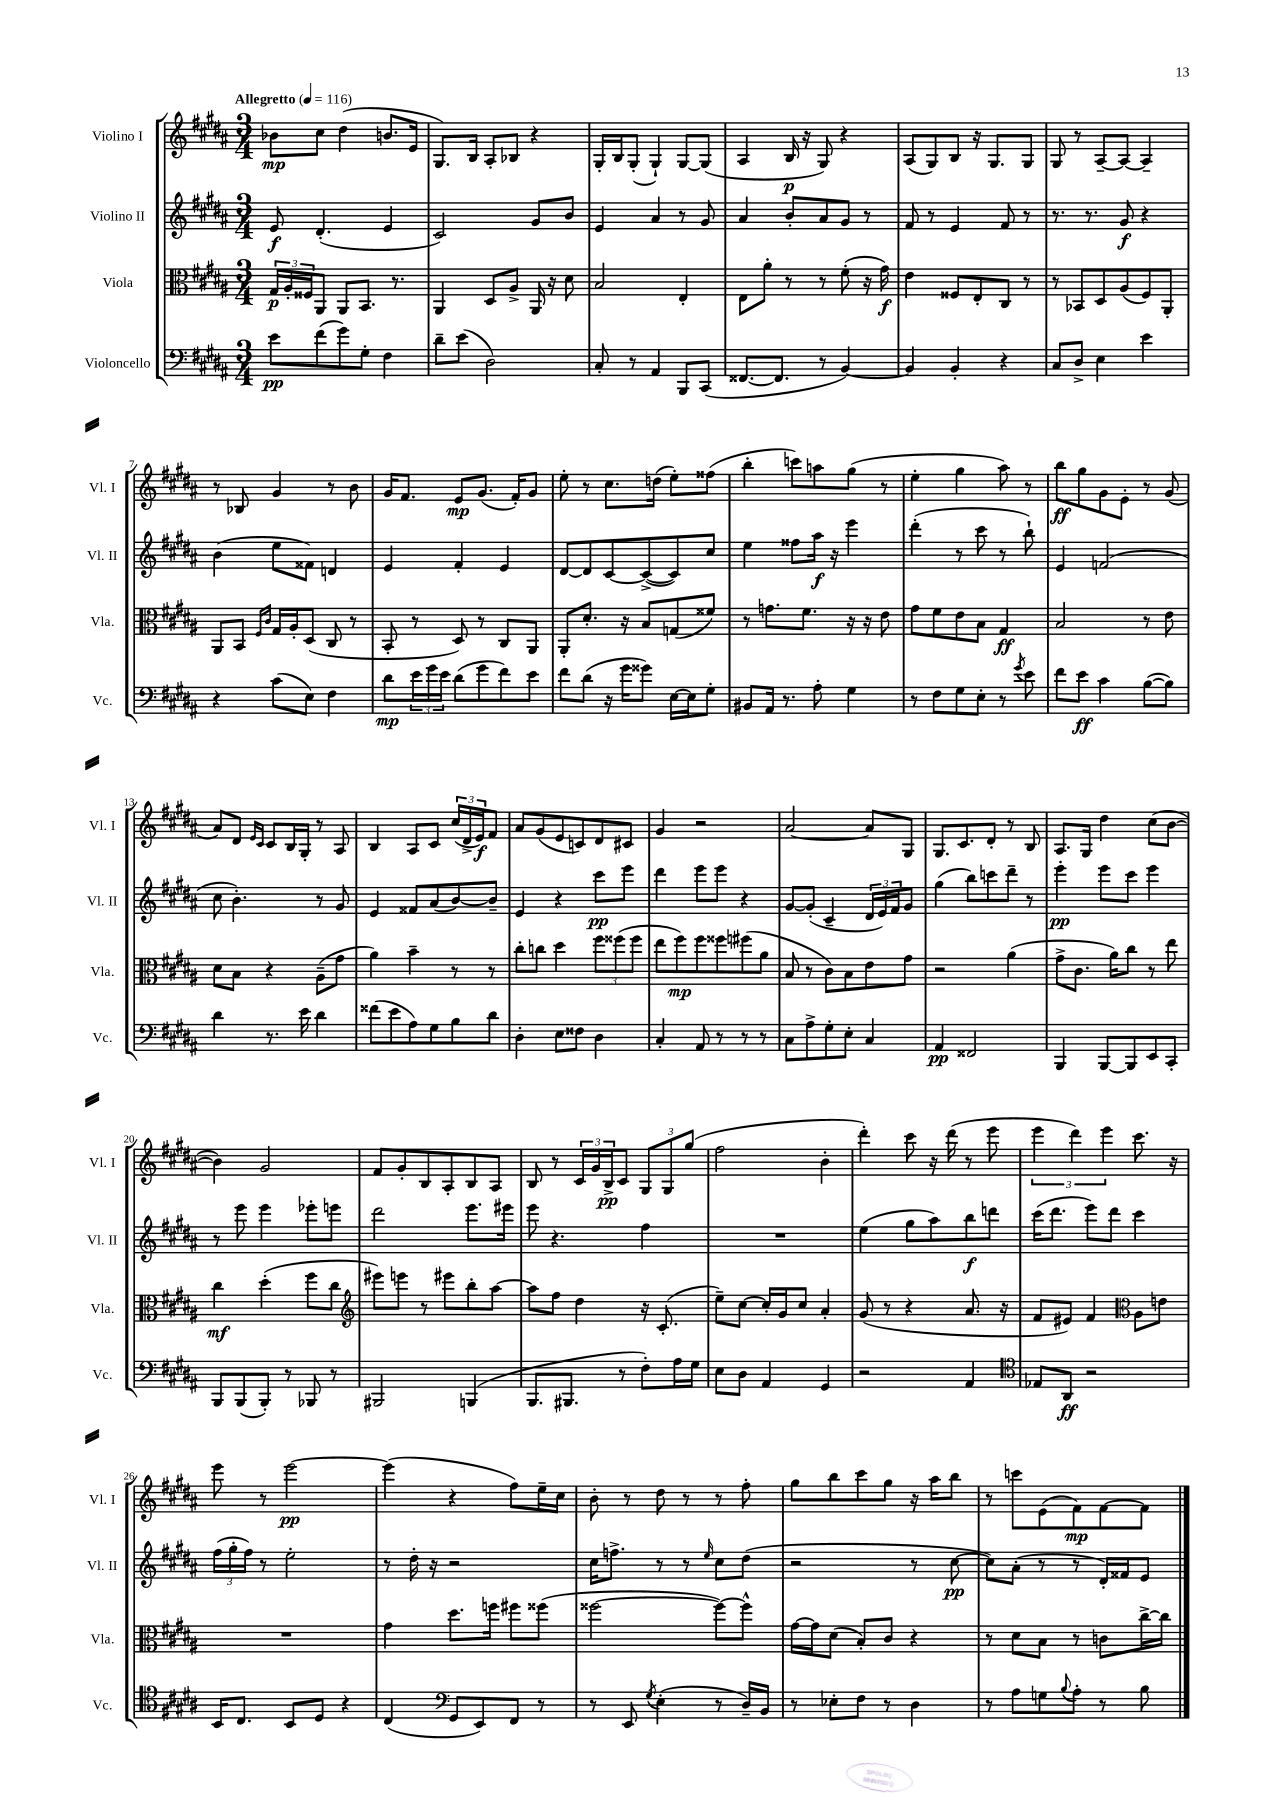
<<
\new StaffGroup <<
\new Staff = "s0" \with { instrumentName = "Violino I" shortInstrumentName = "Vl. I" } {
    \clef treble \key b \major \numericTimeSignature \time 3/4 \tempo "Allegretto" 4 = 116
    bes'8\mp cis''8 dis''4( b'8. e'16 |
    gis8.) b16 ais8-. bes8 r4 |
    gis16-. b16 gis8-.( gis4-!) gis8~ gis8( |
    ais4 b16\p r16 gis8) r4 |
    ais8( gis8) b8 r16 gis8. gis8 |
    gis8 r8 ais8~-- ais8~ ais4-- |
    r8 bes8 gis'4 r8 b'8 |
    gis'16 fis'8. e'8\mp gis'8.( fis'16-.) gis'8 |
    e''8-. r8 cis''8. d''16( e''8-.) fisis''8( |
    b''4-. c'''8) a''8 gis''8( r8 |
    e''4-. gis''4 ais''8) r8 |
    b''8\ff gis''8 gis'8 e'8-. r8 gis'8( |
    ais'8) dis'8 \grace { e'16 cis'16 } cis'8 b16 gis16-. r8 ais8 |
    b4 ais8 cis'8 \tuplet 3/2 { cis''16( dis'16-> e'16\f) } fis'8 |
    ais'8 gis'8( e'8 c'8) dis'8 cis'8 |
    gis'4 r2 |
    ais'2~ ais'8 gis8 |
    gis8. cis'8. dis'8-. r8 b8 |
    ais8. gis16 dis''4 cis''8( b'8~ |
    b'4) gis'2 |
    fis'8 gis'8-. b8 ais8-. b8 ais8 |
    b8 r8 \tuplet 3/2 { cis'16 gis'16 b16->\pp } cis'8 \tuplet 3/2 { gis8 gis8 gis''8( } |
    fis''2 b'4-. |
    dis'''4-.) cis'''8 r16 dis'''16( r8 e'''8 |
    \tuplet 3/2 { e'''4 dis'''4) e'''4 } cis'''8. r16 |
    e'''8 r8 e'''2~\pp |
    e'''4( r4 fis''8) e''16-- cis''16 |
    b'8-. r8 dis''8 r8 r8 fis''8-. |
    gis''8 b''8 cis'''8 gis''8 r16 ais''16 b''8 |
    r8 c'''8 e'8( fis'8\mp) fis'8~ fis'8 \bar "|." |
}
\new Staff = "s1" \with { instrumentName = "Violino II" shortInstrumentName = "Vl. II" } {
    \clef treble \key b \major \numericTimeSignature \time 3/4
    e'8\f dis'4.-.( e'4 |
    cis'2) gis'8 b'8 |
    e'4 ais'4 r8 gis'8 |
    ais'4 b'8-. ais'8 gis'8 r8 |
    fis'8 r8 e'4 fis'8 r8 |
    r8. r8. gis'8\f r4 |
    b'4( e''8 fisis'8) d'4 |
    e'4 fis'4-. e'4 |
    dis'8~ dis'8 cis'8~ cis'8~->( cis'8) cis''8 |
    e''4 fisis''8 ais''16\f r16 e'''4 |
    dis'''4-.( r8 cis'''8 r8 b''8-!) |
    e'4 f'2( |
    cis''8 b'4.-.) r8 gis'8 |
    e'4 fisis'8 ais'8( b'8~) b'8-- |
    e'4 r4 cis'''8\pp e'''8 |
    dis'''4 e'''8 e'''8 r4 |
    gis'8~ gis'8-.( cis'4-- \tuplet 3/2 { dis'16 e'16) fis'16 } gis'8 |
    gis''4( b''8) c'''8 dis'''8-- r8 |
    e'''4-.\pp e'''8 cis'''8 e'''4 |
    r8 e'''8 e'''4 ees'''8-. e'''8 |
    dis'''2 e'''8. eis'''16 |
    e'''8 r4. fis''4 |
    R2. |
    e''4( gis''8 ais''8) b''8\f d'''8 |
    cis'''16( dis'''8. e'''8) dis'''8 cis'''4 |
    \tuplet 3/2 { fis''16( gis''16-. fis''16) } r8 e''2-. |
    r8 dis''16-. r16 r2 |
    cis''16 f''8.-> r8 r8 \grace { e''16 } cis''8 dis''8( |
    r2 r8 cis''8~\pp |
    cis''8) ais'8-.( r8 r8 dis'16-.) fisis'16 e'8 \bar "|." |
}
\new Staff = "s2" \with { instrumentName = "Viola" shortInstrumentName = "Vla." } {
    \clef alto \key b \major \numericTimeSignature \time 3/4
    \tuplet 3/2 { gis16\p ais16-. fisis16 } ais,8 ais,8 b,8. r8. |
    ais,4 dis8 ais8-> ais,16 r16 dis'8 |
    b2 e4-. |
    e8 ais'8-. r8 r8 fis'8-.( r16 gis'16\f) |
    e'4 fisis8 e8-. cis8 r8 |
    r8 bes,8 dis8 ais8( fis8) ais,8-. |
    ais,8 b,8 \grace { fis16 cis'16 } gis16 ais16-. dis8( cis8 r8 |
    b,8-. r8 dis8) r8 cis8 ais,8 |
    ais,8-. dis'8.-. r16 b8 g8( fisis'8) |
    r8 g'8. fis'8. r16 r16 e'8 |
    gis'8 fis'8 e'8 b8 gis4\ff |
    b2 r8 e'8 |
    dis'8 b8 r4 ais8--( gis'8 |
    ais'4) b'4-- r8 r8 |
    cis''8-. c''8 dis''4 \tuplet 3/2 { fis''8 fisis''8( fisis''8 } |
    e''8 fis''8\mp) fis''8 fisis''8 fis''8( ais'8 |
    b8 r8 cis'8) b8 e'8 gis'8 |
    r2 ais'4( |
    gis'8-> cis'8. ais'16) cis''8 r8 e''8 |
    cis''4\mf dis''4-.( fis''8 cis''8 |
    \clef treble eis'''8) e'''8 r8 eis'''8 b''8-. ais''8~ |
    ais''8 fis''8 dis''4 r16 cis'8.-.( |
    e''8--) cis''8~ cis''16-. gis'16 cis''8 ais'4-. |
    gis'8( r8 r4 ais'8. r16 |
    fis'8 eis'8) fis'4 \clef alto ais8 e'8 |
    R2. |
    gis'4 dis''8. f''16 fis''8 fisis''8( |
    fisis''2~ fisis''8~) fisis''8-^ |
    gis'16~ gis'16 dis'8( b8-.) cis'8 r4 |
    r8 dis'8 b8 r8 c'8 cis''16~-> cis''16 \bar "|." |
}
\new Staff = "s3" \with { instrumentName = "Violoncello" shortInstrumentName = "Vc." } {
    \clef bass \key b \major \numericTimeSignature \time 3/4
    e'8\pp fis'8( gis'8) gis8-. fis4 |
    dis'8-- e'8( dis2) |
    cis8-. r8 ais,4 b,,8 cis,8( |
    fisis,8.~ fisis,8. r8 b,4~) |
    b,4 b,4-. r4 |
    cis8 dis8-> e4 e'4 |
    r4 cis'8( e8) fis4 |
    dis'8\mp \tuplet 3/2 { e'16 gis'16 e'16 } dis'8( gis'8 fis'8) e'8 |
    fis'8 dis'8( r16 gis'16 gisis'8) e16~ e16 gis8-. |
    bis,8 ais,16 r8. ais8-. gis4 |
    r8 fis8 gis8 e8-. r8 \acciaccatura { gis'8 } e'8 |
    fis'8 e'8\ff cis'4 b8~( b8) |
    dis'4 r8. e'16 dis'4 |
    fisis'8( e'8 ais8) gis8 b8 dis'8 |
    dis4-. e8 fisis8 dis4 |
    cis4-. ais,8 r8 r8 r8 |
    cis8 ais8-> gis8-. e8-. cis4 |
    ais,4\pp fisis,2 |
    b,,4 b,,8~ b,,8 e,8 cis,8-. |
    b,,8 b,,8( b,,8-.) r8 bes,,8 r8 |
    bis,,2 b,,4( |
    b,,8. bis,,8. r8 fis8-.) ais16 gis16 |
    e8 dis8 ais,4 gis,4 |
    r2 ais,4 |
    \clef tenor ees8 ais,8\ff r2 |
    b,16 cis8. b,8 dis8 r4 |
    cis4( \clef bass gis,8 e,8) fis,8 r8 |
    r8 e,8 \acciaccatura { gis8 } e4-.( r8 dis16--) b,16 |
    r8 ees8-. fis8 r8 dis4 |
    r8 ais8 g8 \appoggiatura { b8 } ais8-. r8 b8 \bar "|." |
}
>>
>>
